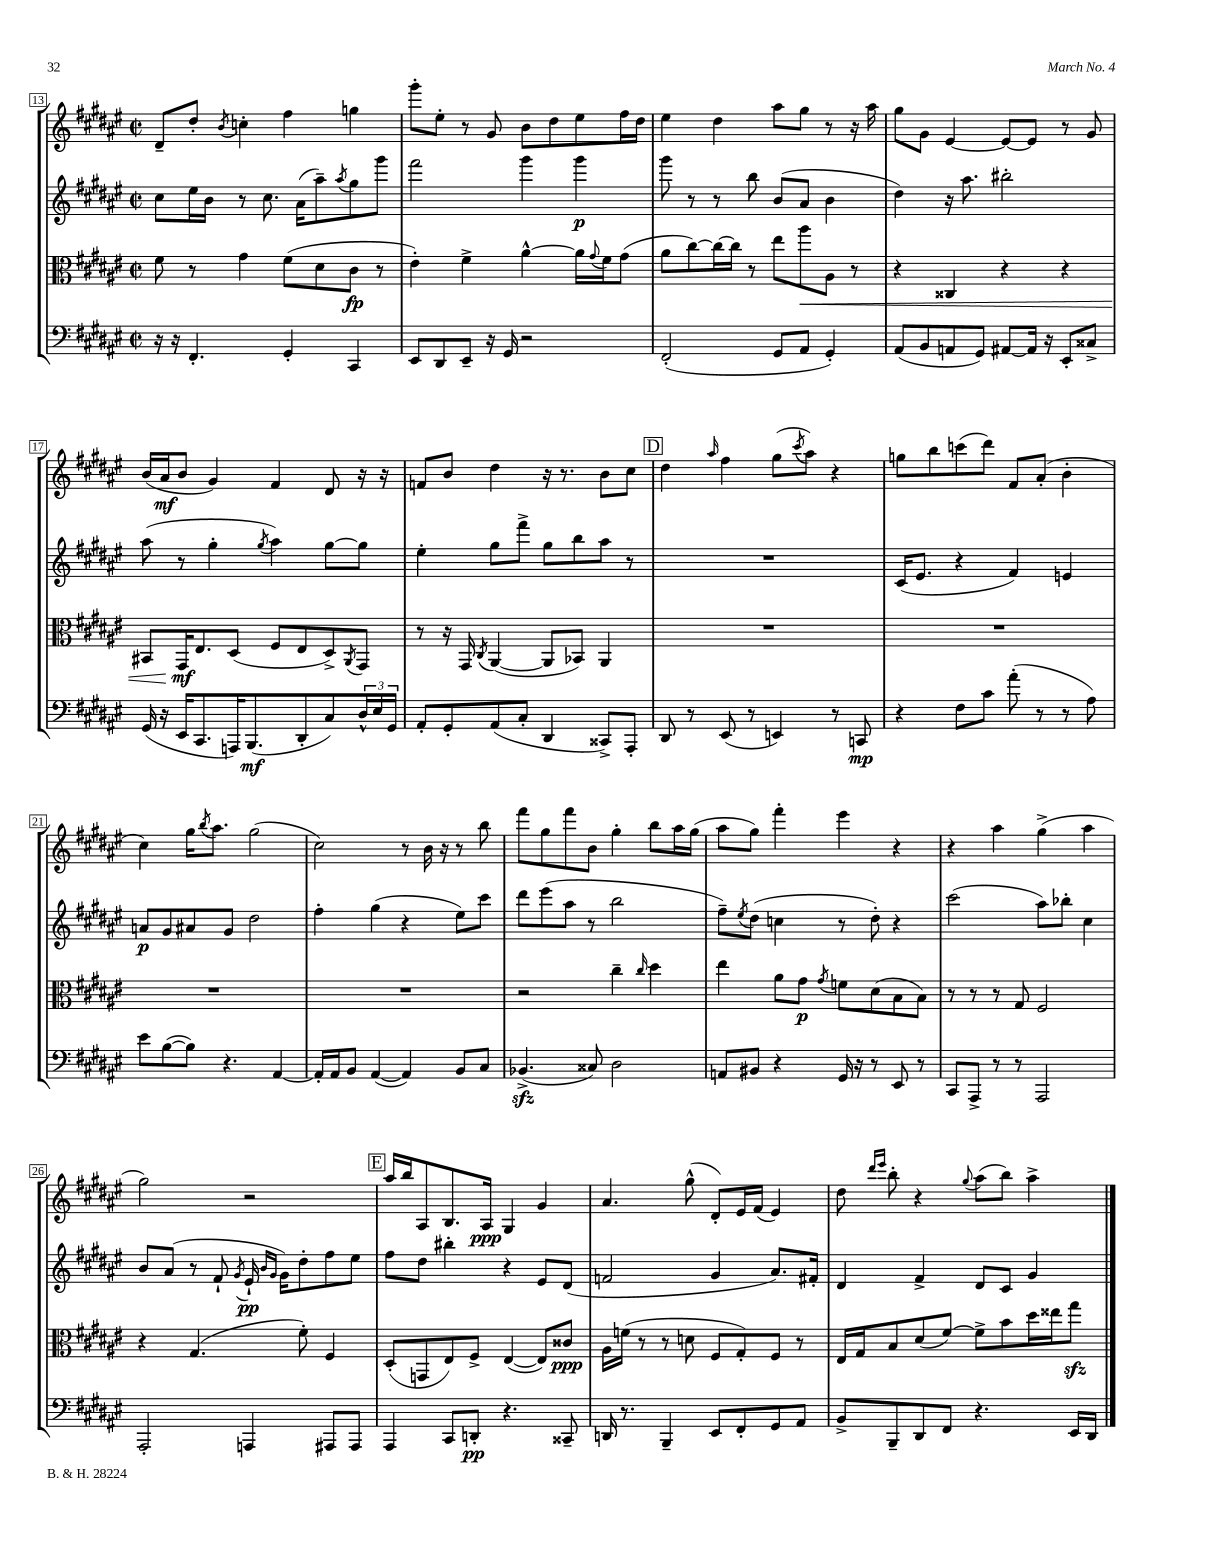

**kern	**kern	**kern	**kern
*staff4	*staff3	*staff2	*staff1
*clefF4	*clefC3	*clefG2	*clefG2
*k[f#c#g#d#a#e#]	*k[f#c#g#d#a#e#]	*k[f#c#g#d#a#e#]	*k[f#c#g#d#a#e#]
*M2/2	*M2/2	*M2/2	*M2/2
*met(c|)	*met(c|)	*met(c|)	*met(c|)
16r	8f#	8cc#	8d#~
16r	.	.	.
4.FF#'	8r	16ee#	8dd#'
.	.	16b	.
.	.	.	8qb
.	4g#	8r	4cc'
.	.	8.cc#	.
4GG#'	(8f#	.	4ff#
.	.	(16a#	.
.	8d#	8aa#~)	.
.	.	8qaa#	.
4CC#	8c#	8gg#	4gg
.	8r	8ggg#	.
=	=	=	=
8EE#	4e#')	2fff#	8ggg#'
8DD#	.	.	8ee#'
8EE#~	4f#^	.	8r
16r	.	.	8g#
16GG#	.	.	.
2r	[4a#^^	4ggg#	8b
.	.	.	8dd#
.	16a#]	4ggg#	8ee#
.	8qqg#	.	.
.	16f#	.	.
.	(8g#	.	16ff#
.	.	.	16dd#
=	=	=	=
(2FF#'	8a#	8ggg#	4ee#
.	[8cc#)	8r	.
.	16cc#_	8r	4dd#
.	16cc#]	.	.
.	8r	8bb	.
8GG#	8ee#	(8b	8aa#
8AA#	8aa#	8a#	8gg#
4GG#')	8A#	4b	8r
.	8r	.	16r
.	.	.	16aa#
=	=	=	=
(8AA#	4r	4dd#)	8gg#
8BB	.	.	8g#
8AA	4C##	16r	[4e#
.	.	8.aa#	.
8GG#)	.	.	.
[8AA#	4r	2bb#'	8e#_
16AA#]	.	.	8e#]
16r	.	.	.
8EE#'	4r	.	8r
8C##^	.	.	8g#
=	=	=	=
(16GG#	8BB#	(8aa#	(16b
16r	.	.	16a#
16EE#	16GG#	8r	8b
8.CC#	8.E#	.	.
.	.	4gg#'	4g#)
16AAA)	(8D#	.	.
(8.BBB	.	.	.
.	.	8qgg#	.
.	8F#	4aa#)	4f#
8DD#'	8E#	.	.
8C#)	8D#^)	[8gg#	8d#
.	8qAA#	.	.
24D#^^	8GG#	8gg#]	16r
24E#	.	.	.
.	.	.	16r
24GG#	.	.	.
=	=	=	=
8AA#'	8r	4ee#'	8f
8GG#'	16r	.	8b
.	16GG#	.	.
.	8qC#	.	.
(8AA#	([4AA#	8gg#	4dd#
8C#'	.	8fff#^	.
4DD#	8AA#]	8gg#	16r
.	.	.	8.r
.	8BB-)	8bb	.
8CC##^)	4AA#	8aa#	8b
8AAA#'	.	8r	8cc#
=	=	=	=
8DD#	1r	1r	4dd#
8r	.	.	.
.	.	.	16qqaa#
(8EE#	.	.	4ff#
8r	.	.	.
4EE)	.	.	(8gg#
.	.	.	8qccc#
.	.	.	8aa#)
8r	.	.	4r
8CC	.	.	.
=	=	=	=
4r	1r	(16c#	8gg
.	.	8.e#	.
.	.	.	8bb
8F#	.	4r	(8ccc
8c#	.	.	8ddd#)
(8a#'	.	4f#)	8f#
8r	.	.	(8a#'
8r	.	4e	4b'
8A#)	.	.	.
=	=	=	=
8e#	1r	8a	4cc#)
([8B	.	8g#	.
8B])	.	8a#	16gg#
.	.	.	8qbb
.	.	.	8.aa#
4.r	.	8g#	.
.	.	2dd#	(2gg#
[4AA#	.	.	.
=	=	=	=
16AA#']	1r	4ff#'	2cc#)
16AA#	.	.	.
8BB	.	.	.
([4AA#	.	(4gg#	.
4AA#])	.	4r	8r
.	.	.	16b
.	.	.	16r
8BB	.	8ee#)	8r
8C#	.	8ccc#	8bb
=	=	=	=
(4.BB-^	2r	8ddd#	8fff#
.	.	(8eee#	8gg#
.	.	8aa#	8fff#
8C##)	.	8r	8b
2D#	4cc#~	2bb	4gg#'
.	16qqcc#	.	.
.	4dd#	.	8bb
.	.	.	16aa#
.	.	.	(16gg#
=	=	=	=
8AA	4ee#	8ff#~)	8aa#
.	.	8qee#	.
8BB#	.	(8dd#	8gg#)
4r	8a#	4cc	4fff#'
.	8g#	.	.
.	8qg#	.	.
16GG#	8f	8r	4eee#
16r	.	.	.
8r	(8d#	8dd#')	.
8EE#	8B	4r	4r
8r	8B)	.	.
=	=	=	=
8CC#	8r	(2ccc#	4r
8AAA#^	8r	.	.
8r	8r	.	4aa#
8r	8G#	.	.
2AAA#	2F#	8aa#)	(4gg#^
.	.	8bb-'	.
.	.	4cc#	4aa#
=	=	=	=
2AAA#'	4r	8b	2gg#)
.	.	(8a#	.
.	(4.G#	8r	.
.	.	8f#`	.
.	.	8qg#	.
4AAA	.	16e#`	2r
.	.	16qqb	.
.	.	16qqg#	.
.	.	16g#)	.
.	8f#')	8dd#'	.
8AAA#	4F#	8ff#	.
8AAA#	.	8ee#	.
=	=	=	=
4AAA#	(8D#'	8ff#	16aa#
.	.	.	16bb
.	8GG	8dd#	8A#
8CC#	8E#)	4bb#'	8.B
8DD'	8F#^	.	.
.	.	.	16A#
4.r	([4E#	4r	4G#
.	8E#])	8e#	4g#
8CC##~	8c##	(8d#	.
=	=	=	=
16DD	16A#	2f	4.a#
8.r	(16f	.	.
.	8r	.	.
4BBB~	8r	.	.
.	8d	.	(8gg#^^
8EE#	8F#	4g#	8d#')
8FF#'	8G#')	.	16e#
.	.	.	(16f#
8GG#	8F#	8.a#)	4e#)
8AA#	8r	.	.
.	.	16f#'	.
=	=	=	=
8BB^	16E#	4d#	8dd#
.	16G#	.	.
.	.	.	16qqddd#
.	.	.	16qqeee#
8BBB~	8B	.	8bb'
8DD#	(8d#	4f#^	4r
8FF#	[8f#)	.	.
.	.	.	8qqgg#
4.r	8f#^]	8d#	(8aa#
.	8b	8c#	8bb)
.	16dd#	4g#	4aa#^
.	16ee##	.	.
16EE#	8gg#	.	.
16DD#	.	.	.
==	==	==	==
*-	*-	*-	*-
